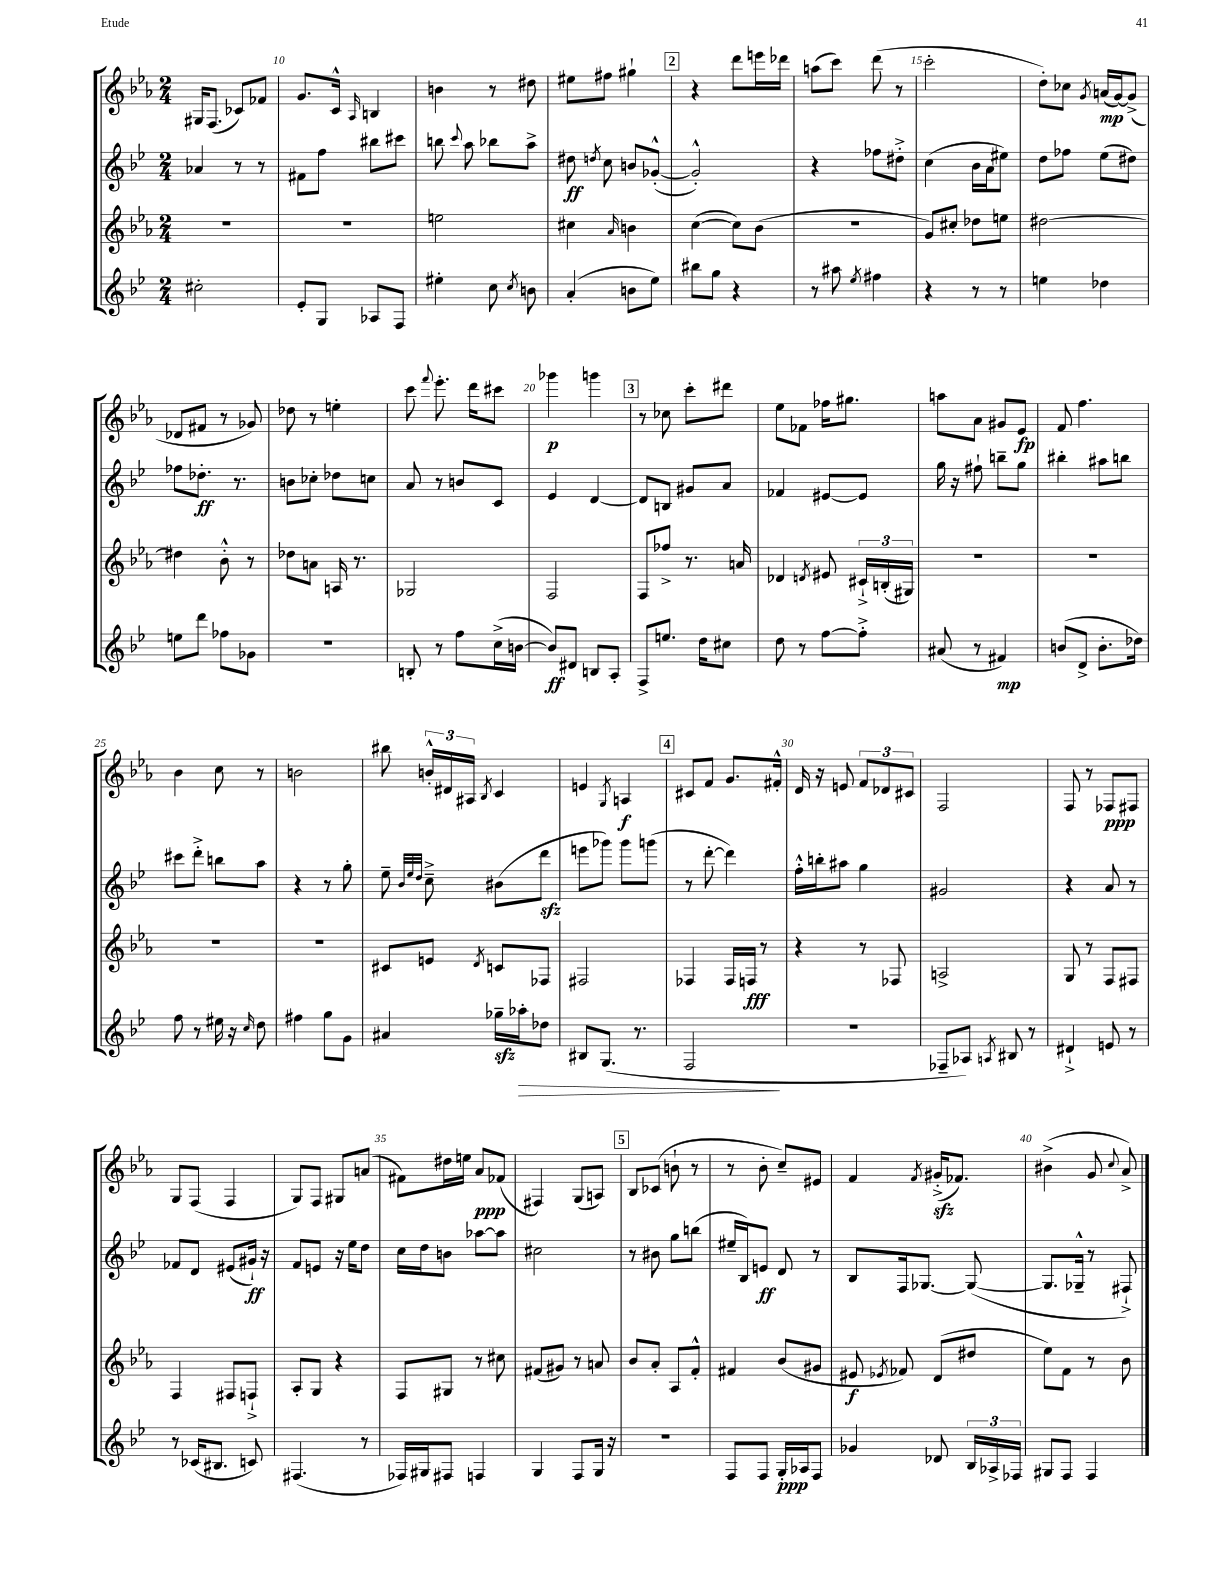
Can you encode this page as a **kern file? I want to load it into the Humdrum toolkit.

**kern	**dynam	**kern	**dynam	**kern	**dynam	**kern	**dynam
*part4	*part4	*part3	*part3	*part2	*part2	*part1	*part1
*staff4	*staff4	*staff3	*staff3	*staff2	*staff2	*staff1	*staff1
*clefG2	*	*clefG2	*	*clefG2	*	*clefG2	*
*k[b-e-]	*	*k[b-e-a-]	*	*k[b-e-]	*	*k[b-e-a-]	*
*M2/4	*	*M2/4	*	*M2/4	*	*M2/4	*
=9	=9	=9	=9	=9	=9	=9	=9
2cc#X'\	.	2r	.	4a-X/	.	16G#X/KL	.
.	.	.	.	.	.	(8.F/J	.
.	.	.	.	8r	.	8c-X/L)	.
.	.	.	.	8r	.	8f-X/J	.
=10	=10	=10	=10	=10	=10	=10	=10
8e-'/L	.	2r	.	8f#X\L	.	8.g/L	.
8G/J	.	.	.	8ff\J	.	.	.
.	.	.	.	.	.	16c^^/Jk	.
.	.	.	.	.	.	16qqA-/	.
8A-X/L	.	.	.	8bb#X\L	.	4Bn/	.
8F/J	.	.	.	8ccc#X\J	.	.	.
=11	=11	=11	=11	=11	=11	=11	=11
4ee#X'\	.	2een\	.	8bbn\	.	4bn\	.
.	.	.	.	8qqccc/	.	.	.
.	.	.	.	8aa\	.	.	.
8cc\	.	.	.	8bb-X\L	.	8r	.
8qcc/	.	.	.	.	.	.	.
8bn\	.	.	.	8aa^\J	.	8dd#X\	.
=12	=12	=12	=12	=12	=12	=12	=12
(4a'/	.	4cc#X\	.	8dd#X\	ff	8ee#X\L	.
.	.	.	.	8qddn/	.	.	.
.	.	.	.	8cc\	.	8ff#X\J	.
.	.	16qqa-/	.	.	.	.	.
8bn\L	.	4bn\	.	8bn/L	.	4gg#X`\	.
8ee-\J)	.	.	.	([8g-X'^^/J	.	.	.
!!LO:REH:place=s1:t=2
=13	=13	=13	=13	=13	=13	=13	=13
8bb#X\L	.	([4cc\	.	2g-'^^/])	.	4r	.
8gg\J	.	.	.	.	.	.	.
4r	.	8cc\L])	.	.	.	8ddd\L	.
.	.	(8b-\J	.	.	.	16eeen\L	.
.	.	.	.	.	.	16ddd-X\JJ	.
=14	=14	=14	=14	=14	=14	=14	=14
8r	.	2r	.	4r	.	(8aan\L	.
8aa#X\	.	.	.	.	.	8ccc\J)	.
8qee-/	.	.	.	.	.	.	.
4ff#X\	.	.	.	8ff-X\L	.	(8ddd\	.
.	.	.	.	8dd#X'^\J	.	8r	.
=15	=15	=15	=15	=15	=15	=15	=15
4r	.	8g/L)	.	(4cc\	.	2ccc'\	.
.	.	8cc#X'/J	.	.	.	.	.
8r	.	8dd-X\L	.	16b-\LL	.	.	.
.	.	.	.	16a\J	.	.	.
8r	.	8een\J	.	8ee#X\J)	.	.	.
=16	=16	=16	=16	=16	=16	=16	=16
4een\	.	[2dd#X\	.	8dd\L	.	8dd'\L)	.
.	.	.	.	8ff-X\J	.	8cc-X\J	.
.	.	.	.	.	.	8qg/	.
4dd-X\	.	.	.	(8ee-\L	.	(16an/LL	mp
.	.	.	.	.	.	[16g/J)	.
.	.	.	.	8dd#X\J)	.	(8g^/J]	.
!!LO:LB:g=z
=17	=17	=17	=17	=17	=17	=17	=17
8een\L	.	4dd#X\]	.	8ff-X\L	.	8d-X/L	.
8ddd\J	.	.	.	8.dd-X'\J	ff	8f#X/J	.
8ff-X\L	.	8b-'^^\	.	.	.	8r	.
.	.	.	.	8.r	.	.	.
8g-X\J	.	8r	.	.	.	8g-X/)	.
=18	=18	=18	=18	=18	=18	=18	=18
2r	.	8dd-X\L	.	8bn\L	.	8dd-X\	.
.	.	8an\J	.	8cc-X'\J	.	8r	.
.	.	16An/	.	8dd-X\L	.	4een'\	.
.	.	8.r	.	.	.	.	.
.	.	.	.	8ccn\J	.	.	.
=19	=19	=19	=19	=19	=19	=19	=19
8Bn'/	.	2G-X/	.	8a/	.	8ccc\	.
.	.	.	.	.	.	8qqfff/	.
8r	.	.	.	8r	.	8.eee-'\	.
8ff\L	.	.	.	8bn/L	.	.	.
.	.	.	.	.	.	16ddd\KL	.
(16cc^\L	.	.	.	8c/J	.	8ccc#X\J	.
[16bn\JJ	.	.	.	.	.	.	.
=20	=20	=20	=20	=20	=20	=20	=20
8b/L])	ff	2F/	.	4e-/	.	4ggg-X\	p
8d#X/J	.	.	.	.	.	.	.
8Bn/L	.	.	.	[4d/	.	4gggn\	.
8A'/J	.	.	.	.	.	.	.
!!LO:REH:place=s1:t=3
=21	=21	=21	=21	=21	=21	=21	=21
8F^/L	.	8F/L	.	8d/L]	.	8r	.
8.een/J	.	8ff-X^/J	.	8Bn/J	.	8cc-X\	.
.	.	8.r	.	8g#X/L	.	8ccc'\L	.
16dd\KL	.	.	.	.	.	.	.
8cc#X\J	.	.	.	8a/J	.	8ddd#X\J	.
.	.	16an/	.	.	.	.	.
=22	=22	=22	=22	=22	=22	=22	=22
8dd\	.	4d-X/	.	4f-X/	.	8ee-\L	.
8r	.	.	.	.	.	8f-X\J	.
.	.	8qdn/	.	.	.	.	.
[8ff\L	.	8e#X/	.	[8e#X/L	.	16ff-X\KL	.
.	.	.	.	.	.	8.gg#X\J	.
8ff'^\J]	.	24c#X`^/LL	.	8e#/J]	.	.	.
.	.	(24Bn'/	.	.	.	.	.
.	.	24G#X/JJ)	.	.	.	.	.
=23	=23	=23	=23	=23	=23	=23	=23
(8a#X/	.	2r	.	16gg\	.	8aan\L	.
.	.	.	.	16r	.	.	.
8r	.	.	.	8ff#X`\	.	8a-\J	.
4f#X/)	mp	.	.	8bbn~\L	.	8g#X/L	.
.	.	.	.	8gg\J	.	8e-/J	fp
=24	=24	=24	=24	=24	=24	=24	=24
(8bn/L	.	2r	.	4bb#X'\	.	8f/	.
8d^/J	.	.	.	.	.	4.ff\	.
8.b'\L	.	.	.	8aa#X\L	.	.	.
.	.	.	.	8bbn\J	.	.	.
16dd-X\Jk)	.	.	.	.	.	.	.
!!LO:LB:g=z
=25	=25	=25	=25	=25	=25	=25	=25
8ff\	.	2r	.	8ccc#X\L	.	4b-\	.
8r	.	.	.	8ddd'^\J	.	.	.
16ee#X\	.	.	.	8bbn\L	.	8cc\	.
16r	.	.	.	.	.	.	.
16qqcc/	.	.	.	.	.	.	.
8dd\	.	.	.	8aa\J	.	8r	.
=26	=26	=26	=26	=26	=26	=26	=26
4ff#X\	.	2r	.	4r	.	2bn\	.
8gg\L	.	.	.	8r	.	.	.
8g\J	.	.	.	8gg'\	.	.	.
=27	=27	=27	=27	=27	=27	=27	=27
4a#X/	.	8c#X/L	.	8ee-~\	.	8bb#X\	.
.	.	.	.	32qqb-/LLL	.	.	.
.	.	.	.	32qqee-/	.	.	.
.	.	.	.	32qqdd/JJJ	.	.	.
.	.	8en/J	.	8cc~^\	.	24bn'^^/LL	.
.	.	.	.	.	.	24d#X/	.
.	.	.	.	.	.	24A#X/JJ	.
.	.	8qd/	.	.	.	8qB-/	.
16gg-Xzz~\LL	.	8cn/L	.	(8b#X\L	.	4c/	.
!	!LO:HP:b	!	!	!	!	!	!
16aa-X'\J	>	.	.	.	.	.	.
8dd-X\J	.	8F-X/J	.	8dddzz\J	.	.	.
=28	=28	=28	=28	=28	=28	=28	=28
8B#X/L	.	2F#X/	.	8eeen\L	.	4en/	.
(8.G/J	.	.	.	8ggg-X\J)	.	.	.
.	.	.	.	.	.	8qG/	.
.	.	.	.	8ggg-\L	.	4An/	f
8.r	.	.	.	.	.	.	.
.	.	.	.	(8gggn\J	.	.	.
!!LO:REH:place=s1:t=4
=29	=29	=29	=29	=29	=29	=29	=29
2F/	.	4F-X/	.	8r	.	8c#X/L	.
.	.	.	.	[8ddd'\	.	8f/J	.
.	.	16F-/LL	.	4ddd\])	.	8.g/L	.
.	.	16Fn/JJ	fff	.	.	.	.
.	.	8r	.	.	.	.	.
.	.	.	.	.	.	16f#X'^^/Jk	.
.	]	.	.	.	.	.	.
=30	=30	=30	=30	=30	=30	=30	=30
2r	.	4r	.	16ff'^^\LL	.	16d/	.
.	.	.	.	16bbn'\J	.	16r	.
.	.	.	.	8aa#X\J	.	8en/	.
.	.	8r	.	4gg\	.	12f/L	.
.	.	.	.	.	.	12d-X/	.
.	.	8F-X/	.	.	.	.	.
.	.	.	.	.	.	12c#X/J	.
=31	=31	=31	=31	=31	=31	=31	=31
8F-X~/L	.	2An^/	.	2g#X/	.	2F/	.
8A-X/J)	.	.	.	.	.	.	.
8qAn/	.	.	.	.	.	.	.
8B#X/	.	.	.	.	.	.	.
8r	.	.	.	.	.	.	.
=32	=32	=32	=32	=32	=32	=32	=32
4d#X`^/	.	8G/	.	4r	.	8F/	.
.	.	8r	.	.	.	8r	.
8en/	.	8F/L	.	8a/	.	8F-X/L	ppp
8r	.	8F#X/J	.	8r	.	8F#X/J	.
!!LO:LB:g=z
=33	=33	=33	=33	=33	=33	=33	=33
8r	.	4F/	.	8f-X/L	.	8G/L	.
(16c-X/KL	.	.	.	8d/J	.	(8F/J	.
8.B#X/J	.	.	.	.	.	.	.
.	.	8F#X/L	.	(8e#X/L	.	4F/	.
8cn/)	.	8Fn`^/J	.	16g#X`/Jk)	ff	.	.
.	.	.	.	16r	.	.	.
=34	=34	=34	=34	=34	=34	=34	=34
(4.F#X/	.	8A-'/L	.	8f/L	.	8G/L)	.
.	.	8G/J	.	8en/J	.	8F/J	.
.	.	4r	.	16r	.	8G#X/L	.
.	.	.	.	16ee-\KL	.	.	.
8r	.	.	.	8dd\J	.	(8an/J	.
=35	=35	=35	=35	=35	=35	=35	=35
16F-X/LL)	.	8F/L	.	16cc\LL	.	8f#X\L)	.
16G#X/J	.	.	.	16dd\J	.	.	.
8F#X/J	.	8G#X/J	.	8bn\J	.	16dd#X\L	.
.	.	.	.	.	.	16een\JJ	.
4Fn/	.	8r	.	[8aa-X\L	.	8a-/L	ppp
.	.	8cc#X\	.	8aa-\J]	.	(8f-X/J	.
=36	=36	=36	=36	=36	=36	=36	=36
4G/	.	(8f#X/L	.	2cc#X\	.	4F#X/)	.
.	.	8g#X/J)	.	.	.	.	.
8F/L	.	8r	.	.	.	(8G/L	.
16G/Jk	.	8an/	.	.	.	8An/J)	.
16r	.	.	.	.	.	.	.
!!LO:REH:place=s1:t=5
=37	=37	=37	=37	=37	=37	=37	=37
2r	.	8b-/L	.	8r	.	8B-/L	.
.	.	8a-'/J	.	8b#X\	.	(8c-X/J	.
.	.	8A-/L	.	8gg\L	.	8bn`\	.
.	.	8f'^^/J	.	(8bbn\J	.	8r	.
=38	=38	=38	=38	=38	=38	=38	=38
8F/L	.	4f#X/	.	16ee#X~/LL	.	8r	.
.	.	.	.	16B-/J)	.	.	.
8F/J	.	.	.	8en/J	ff	8b-'\	.
16G'/LL	ppp	(8b-/L	.	8d/	.	8cc~/L)	.
16A-X/J	.	.	.	.	.	.	.
8F/J	.	8g#X/J	.	8r	.	8e#X/J	.
=39	=39	=39	=39	=39	=39	=39	=39
4g-X/	.	8e#X/	f	8B-/L	.	4f/	.
.	.	8qe-X/	.	.	.	.	.
.	.	8f-X/)	.	16F/k	.	.	.
.	.	.	.	[8.G-X/J	.	.	.
.	.	.	.	.	.	8qf/	.
8d-X/	.	(8d/L	.	.	.	(16g#Xzz'^/KL	.
.	.	.	.	.	.	8.f-X/J)	.
24B-/LL	.	8dd#X/J	.	(8G-/_	.	.	.
24A-X^/	.	.	.	.	.	.	.
24F-X/JJ	.	.	.	.	.	.	.
=40	=40	=40	=40	=40	=40	=40	=40
8G#X/L	.	8ee-\L)	.	8.G-/L]	.	(4b#X^\	.
8F/J	.	8f\J	.	.	.	.	.
.	.	.	.	16G-X~^^/Jk	.	.	.
4F/	.	8r	.	8r	.	8g/	.
.	.	.	.	.	.	8qqcc/	.
.	.	8b-\	.	8F#X`^/)	.	8a-^/)	.
==	==	==	==	==	==	==	==
*-	*-	*-	*-	*-	*-	*-	*-
